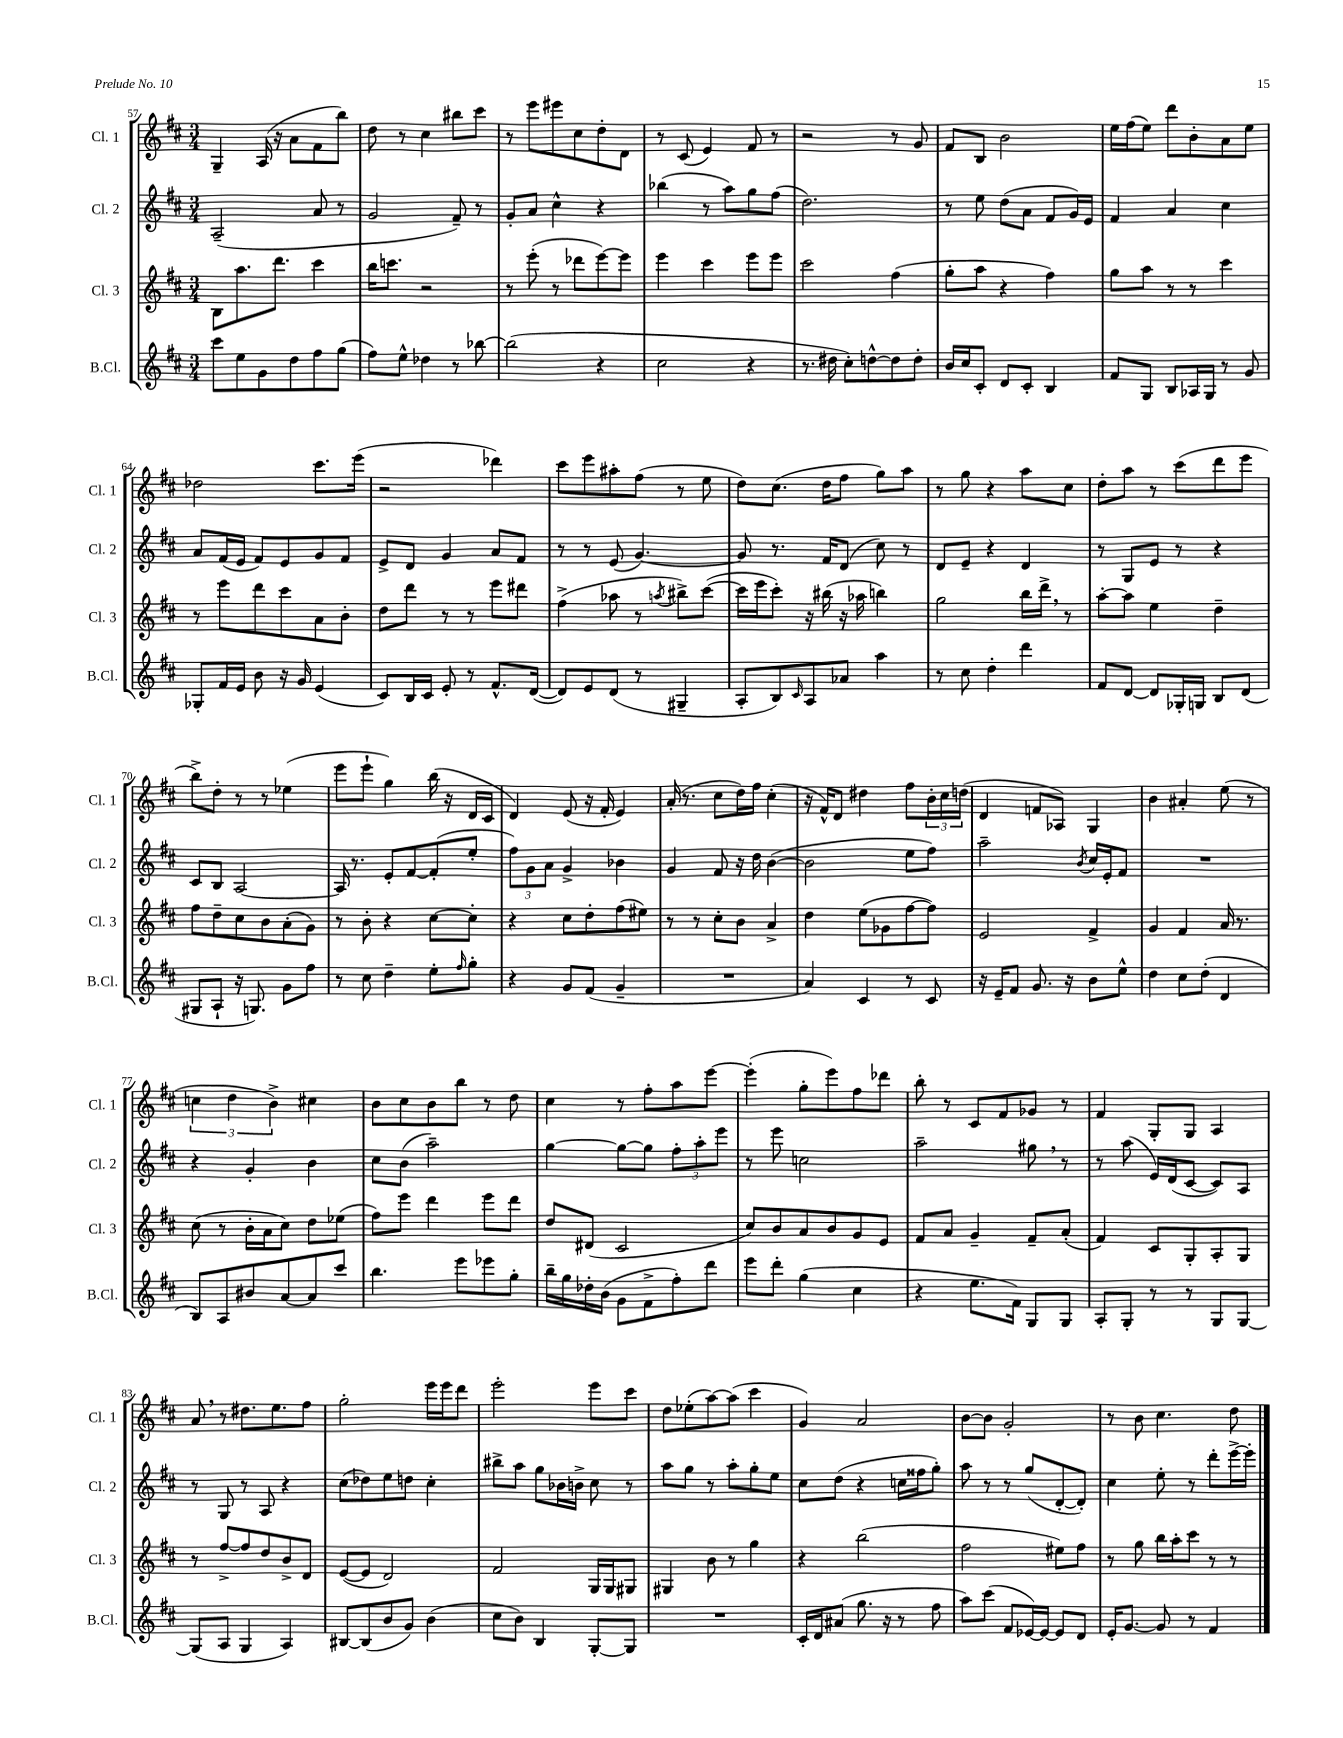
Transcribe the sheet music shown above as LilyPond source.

<<
\new StaffGroup <<
\new Staff = "s0" \with { instrumentName = "Cl. 1" shortInstrumentName = "Cl. 1" } {
    \clef treble \key d \major \numericTimeSignature \time 3/4
    g4-- a16( r16 a'8 fis'8 b''8) |
    d''8 r8 cis''4 bis''8 cis'''8 |
    r8 e'''8 eis'''8 cis''8 d''8-. d'8 |
    r8 cis'8( e'4) fis'8 r8 |
    r2 r8 g'8 |
    fis'8 b8 b'2 |
    e''16 fis''16( e''8) d'''8 b'8-. a'8 e''8 |
    des''2 cis'''8. e'''16( |
    r2 des'''4) |
    cis'''8 e'''8 ais''8-. fis''8( r8 e''8 |
    d''8) cis''8.( d''16 fis''8 g''8) a''8 |
    r8 g''8 r4 a''8 cis''8 |
    d''8-. a''8 r8 cis'''8( d'''8 e'''8 |
    b''8->) d''8-. r8 r8 ees''4( |
    e'''8 e'''8-! g''4) b''16( r16 d'16 cis'16 |
    d'4) e'8( r16 fis'16-. e'4) |
    a'16-.( r8. cis''8 d''16) fis''16 cis''4-.( |
    r16 fis'16-^) d'8 dis''4 fis''8 \tuplet 3/2 { b'16-. cis''16 d''16( } |
    d'4 f'8 aes8) g4 |
    b'4 ais'4-. e''8( r8 |
    \tuplet 3/2 { c''4 d''4 b'4->) } cis''4 |
    b'8 cis''8 b'8 b''8 r8 d''8 |
    cis''4 r8 fis''8-. a''8 e'''8~ |
    e'''4-.( g''8-. e'''8) fis''8 des'''8 |
    b''8-. r8 cis'8 fis'8 ges'8 r8 |
    fis'4 g8-. g8 a4 |
    a'8 \breathe r8 dis''8. e''8. fis''8 |
    g''2-. e'''16 e'''16 d'''8 |
    e'''2-. e'''8 cis'''8 |
    d''8 ees''8-.( a''8~) a''8( cis'''4 |
    g'4) a'2 |
    b'8~ b'8 g'2-. |
    r8 b'8 cis''4. d''8 \bar "|." |
}
\new Staff = "s1" \with { instrumentName = "Cl. 2" shortInstrumentName = "Cl. 2" } {
    \clef treble \key d \major \numericTimeSignature \time 3/4
    a2--( a'8 r8 |
    g'2 fis'8--) r8 |
    g'8-. a'8 cis''4-^ r4 |
    bes''4( r8 a''8) g''8 fis''8( |
    d''2.) |
    r8 e''8 d''8( a'8 fis'8 g'16) e'16 |
    fis'4 a'4 cis''4 |
    a'8 fis'16( e'16 fis'8) e'8 g'8 fis'8 |
    e'8-> d'8 g'4 a'8 fis'8 |
    r8 r8 e'8( g'4.~) |
    g'8 r8. fis'16 d'8( cis''8) r8 |
    d'8 e'8-- r4 d'4 |
    r8 g8 e'8 r8 r4 |
    cis'8 b8 a2~ |
    a16 r8. e'8-. fis'8~ fis'8-.( e''8-. |
    \tuplet 3/2 { fis''8) g'8 a'8 } g'4-> bes'4 |
    g'4 fis'8 r16 d''16 b'4~( |
    b'2 e''8 fis''8) |
    a''2-- \acciaccatura { b'8 } cis''16 e'16-. fis'8 |
    R2. |
    r4 g'4-. b'4 |
    cis''8 b'8( a''2--) |
    g''4~ g''8~ g''8 \tuplet 3/2 { fis''8-. a''8-. e'''8 } |
    r8 e'''8 c''2 |
    a''2-- gis''8 \breathe r8 |
    r8 a''8( e'16) d'16( cis'8~ cis'8) a8 |
    r8 g8 r8 a8 r4 |
    cis''8( des''8) e''8 d''8 cis''4-. |
    bis''8-> a''8 g''8 bes'16 b'16-> cis''8 r8 |
    a''8 g''8 r8 a''8-. g''8-. e''8 |
    cis''8 d''8( r4 c''16 fisis''16 g''8-.) |
    a''8 r8 r8 g''8( d'8~-. d'8-.) |
    cis''4 e''8-. r8 d'''8-. e'''16~-> e'''16-. \bar "|." |
}
\new Staff = "s2" \with { instrumentName = "Cl. 3" shortInstrumentName = "Cl. 3" } {
    \clef treble \key d \major \numericTimeSignature \time 3/4
    b8 a''8. d'''8. cis'''4 |
    b''16 c'''8. r2 |
    r8 e'''8-.( r8 des'''8 e'''8~) e'''8 |
    e'''4 cis'''4 e'''8 e'''8 |
    cis'''2 fis''4( |
    g''8-. a''8 r4 fis''4) |
    g''8 a''8 r8 r8 cis'''4 |
    r8 e'''8 d'''8 cis'''8 a'8 b'8-. |
    d''8 d'''8 r8 r8 e'''8 dis'''8 |
    fis''4->( aes''8 r8 \acciaccatura { a''8 } bis''8->) cis'''8~( |
    cis'''16 e'''16 cis'''8-.) r16 bis''16( r16 aes''16 b''4) |
    g''2 b''16 d'''16-> \breathe r8 |
    a''8~-. a''8 e''4 d''4-- |
    fis''8 d''8-- cis''8 b'8 a'8-.( g'8) |
    r8 b'8-. r4 cis''8~ cis''8-. |
    r4 cis''8 d''8-. fis''8( eis''8) |
    r8 r8 cis''8-. b'8 a'4-> |
    d''4 e''8( ges'8 fis''8~ fis''8) |
    e'2 fis'4-> |
    g'4 fis'4 a'16 r8. |
    cis''8( r8 b'16-. a'16 cis''8) d''8 ees''8( |
    fis''8) e'''8 d'''4 e'''8 d'''8 |
    d''8 dis'8( cis'2 |
    cis''8) b'8 a'8 b'8 g'8 e'8 |
    fis'8 a'8 g'4-- fis'8-- a'8-.( |
    fis'4) cis'8 g8-. a8-. g8 |
    r8 fis''8~-> fis''8 d''8 b'8-> d'8 |
    e'8~( e'8 d'2) |
    fis'2 g16 g16 gis8 |
    gis4 b'8 r8 g''4 |
    r4 b''2( |
    fis''2 eis''8) fis''8 |
    r8 g''8 b''16 a''16-. cis'''8 r8 r8 \bar "|." |
}
\new Staff = "s3" \with { instrumentName = "B.Cl." shortInstrumentName = "B.Cl." } {
    \clef treble \key d \major \numericTimeSignature \time 3/4
    cis'''8 e''8 g'8 d''8 fis''8 g''8( |
    fis''8) e''8-^ des''4 r8 bes''8~ |
    bes''2( r4 |
    cis''2 r4 |
    r8. dis''16 cis''8-.) d''8~-^ d''8 d''8-. |
    b'16 cis''16 cis'8-. d'8 cis'8-. b4 |
    fis'8 g8 b8 aes16 g16 r8 g'8 |
    ges8-. fis'16 e'16 b'8 r16 g'16 e'4( |
    cis'8) b16 cis'16 e'8-. r8 fis'8.-^ d'16~( |
    d'8) e'8 d'8( r8 gis4-- |
    a8-. b8) \grace { cis'16 } a8 aes'8 a''4 |
    r8 cis''8 d''4-. d'''4 |
    fis'8 d'8~ d'8 ges16-. g16 b8 d'8( |
    gis8 a8-! r16 g8.) g'8 fis''8 |
    r8 cis''8 d''4-- e''8-. \grace { fis''16 } g''8-. |
    r4 g'8 fis'8( g'4-- |
    R2. |
    a'4) cis'4 r8 cis'8 |
    r16 e'16-- fis'8 g'8. r16 b'8 e''8-^ |
    d''4 cis''8 d''8-.( d'4 |
    b8) a8 bis'8 a'8~ a'8 cis'''8 |
    b''4. e'''8 ees'''8 g''8-. |
    b''16-- g''16 des''16-. b'16( g'8 fis'8-> fis''8-.) d'''8 |
    e'''8 d'''8-. g''4( cis''4 |
    r4 e''8. fis'16) g8 g8 |
    a8-. g8-. r8 r8 g8 g8~ |
    g8( a8 g4 a4) |
    bis8~ bis8( b'8 g'8) b'4( |
    cis''8 b'8) b4 g8~-. g8 |
    R2. |
    cis'16-. d'16 ais'8( g''8. r16 r8 fis''8 |
    a''8) cis'''8( fis'8 ees'16~) ees'16~ ees'8 d'8 |
    e'16-. g'8.~ g'8 r8 fis'4 \bar "|." |
}
>>
>>
\layout { \context { \Score currentBarNumber = #57 } }
